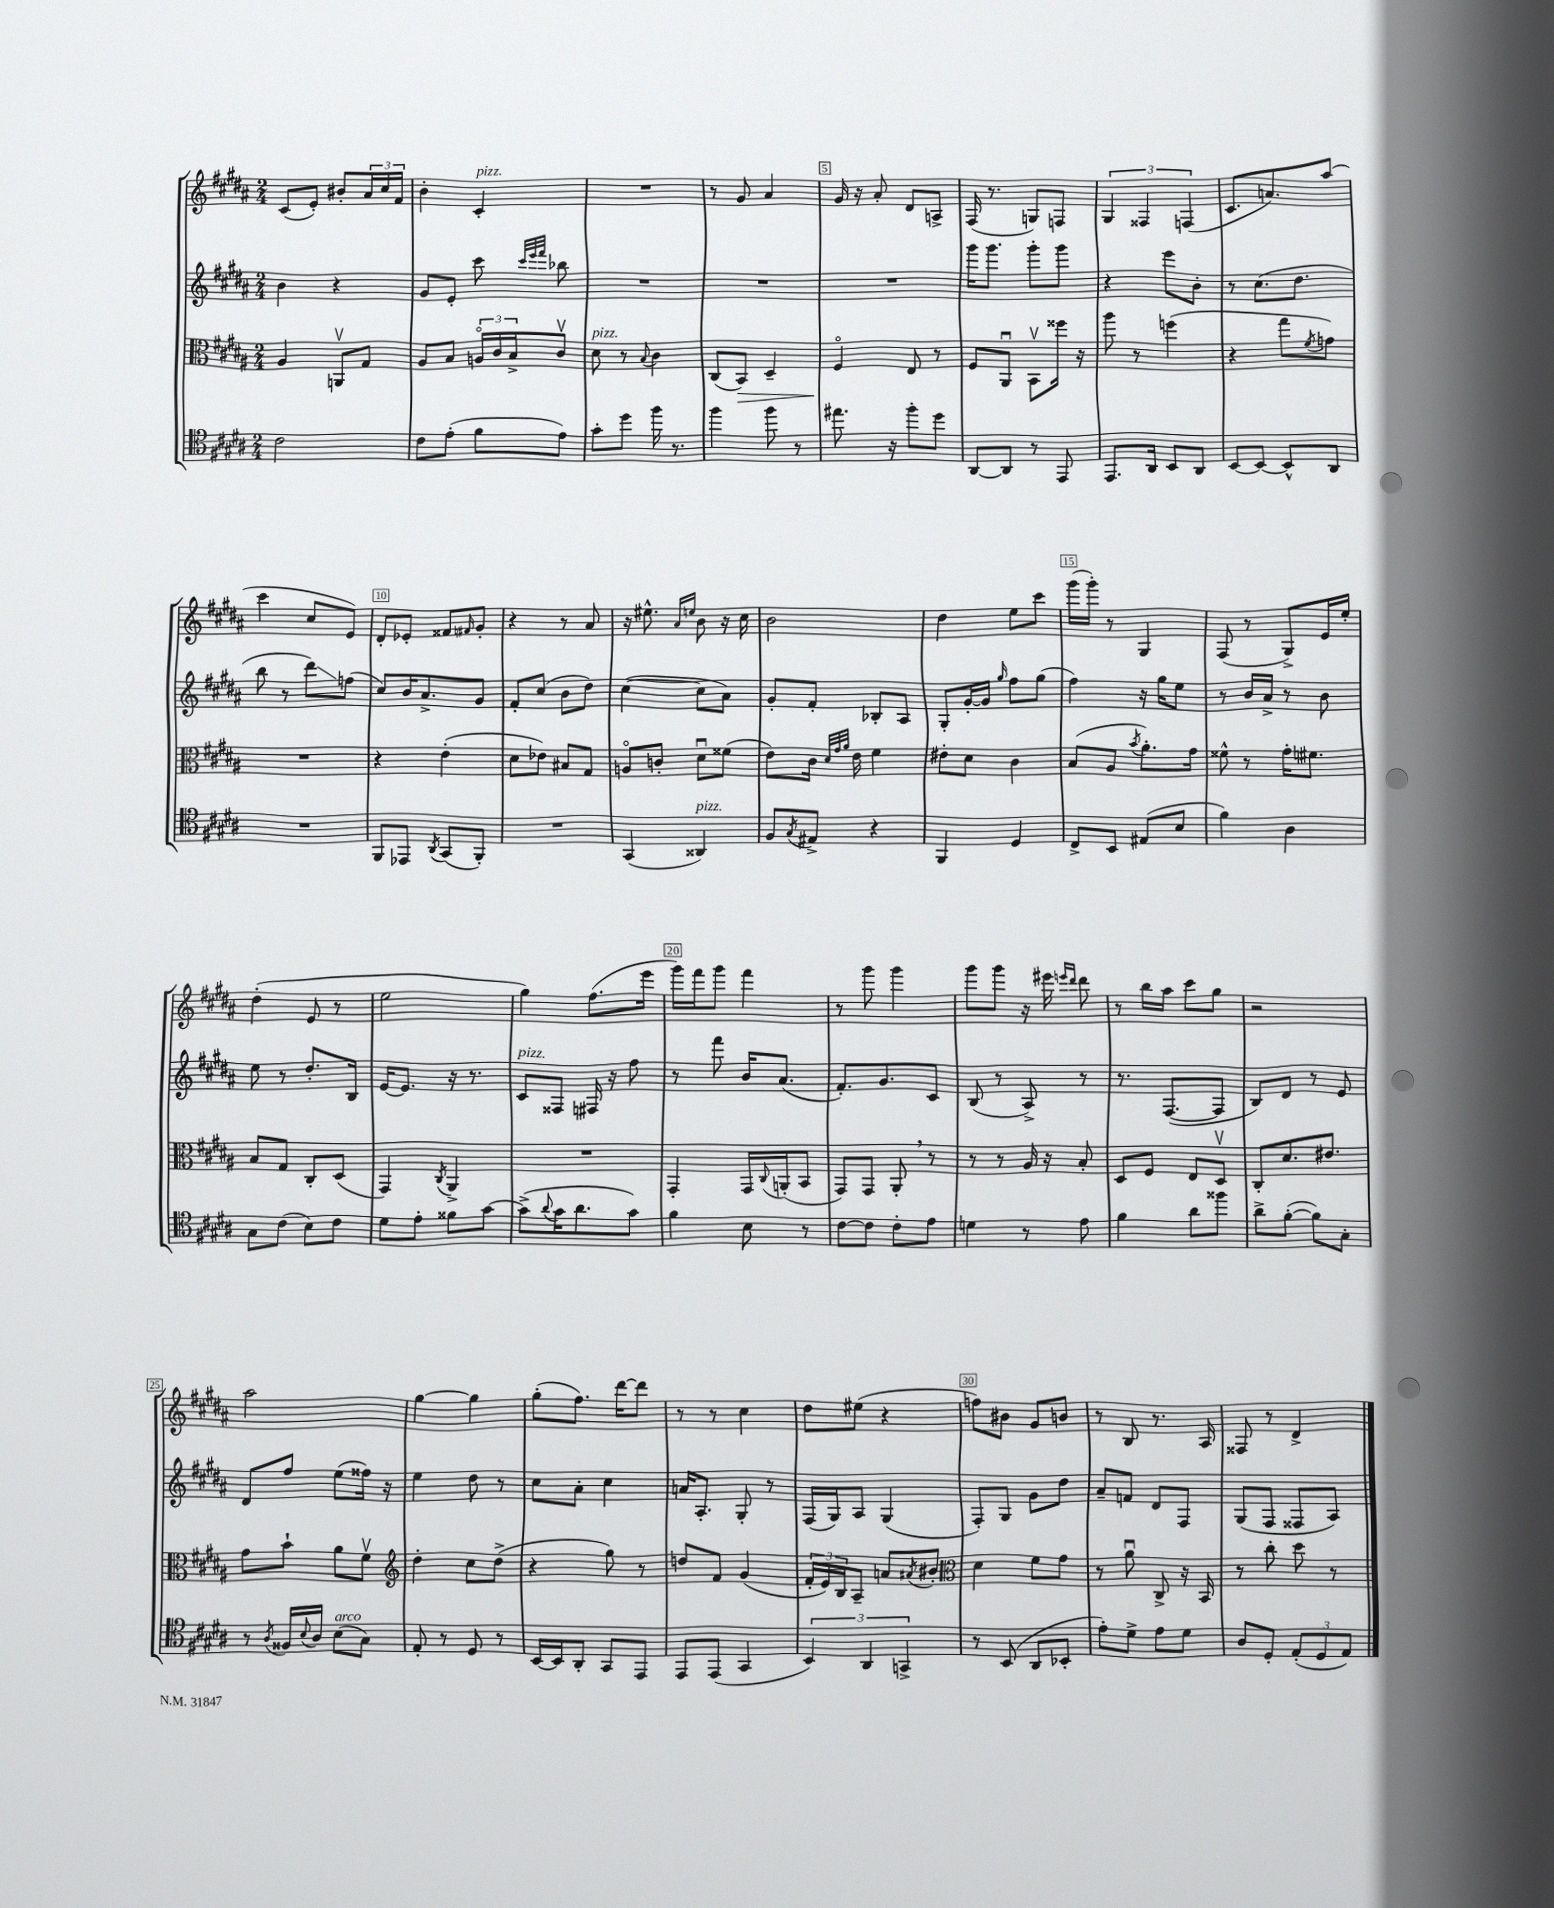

**kern	**kern	**kern	**kern
*staff4	*staff3	*staff2	*staff1
*clefC4	*clefC3	*clefG2	*clefG2
*k[f#c#g#d#a#]	*k[f#c#g#d#a#]	*k[f#c#g#d#a#]	*k[f#c#g#d#a#]
*M2/4	*M2/4	*M2/4	*M2/4
2c#	4A#	4b	(8c#
.	.	.	8e')
.	8AAv	4r	8b#'
.	8G#	.	24a#
.	.	.	24cc#
.	.	.	24f#
=	=	=	=
8c#	8A#	8g#	4b'
(8e'	8B	8e'	.
8f#	24Ao	8ccc#	4c#'
.	24c#	.	.
.	24B^	.	.
.	.	32qqccc#	.
.	.	32qqeee	.
.	.	32qqfff#	.
8e)	8c#v	8bb-	.
=	=	=	=
8g#'	8d#	2r	2r
8dd#	8r	.	.
.	8qqB	.	.
16ff#	4c#	.	.
8.r	.	.	.
=	=	=	=
4ff#	(8C#	2r	8r
.	8BB)	.	8g#
8ff#	4D#~	.	4a#
8r	.	.	.
=	=	=	=
8.ee#	4F#o	2r	16g#
.	.	.	16r
.	.	.	8a#'
16r	.	.	.
8ff#'	8E	.	8d#
8dd#	8r	.	8A^
=	=	=	=
[8AA#	8F#	16ggg#	(16F#
.	.	8.ggg#	8.r
8AA#]	8AA#u	.	.
8r	8BBv	8ggg#'	8G)
8EE	16ff##	8ggg#	8F
.	16r	.	.
=	=	=	=
8.EE	8aa#	4r	6G#
.	8r	.	.
.	.	.	6F##
16AA#	.	.	.
8BB	(4ff	8eee	.
.	.	.	(6F
8AA#	.	8b'	.
=	=	=	=
[8BB	4r	8r	8.c#
8BB_	.	(8.cc#	.
.	.	.	8.a)
8BB^^]	8gg#	.	.
.	.	8.dd#	.
.	8qf#	.	.
8AA#	8g)	.	(8aa#
=	=	=	=
2r	2r	8bb	4ccc#
.	.	8r	.
.	.	8ddd#)	8cc#
.	.	(8ff	8e)
=	=	=	=
8FF#	4r	8cc#)	8d#'
8EE-	.	16b	8e-'
.	.	8.a#^	.
8qAA#	.	.	.
(8GG#	(4e'	.	8f##
.	.	.	16qqf#
8FF#')	.	8g#	8g#'
=	=	=	=
2r	8d#	8f#'	4r
.	8e-)	(8cc#	.
.	8B#	8b	8r
.	8G#	8dd#)	8a#
=	=	=	=
(4GG#	8Ao	([4cc#	16r
.	.	.	8.ee#^^
.	8c'	.	.
.	.	.	16qqa#
.	.	.	16qqee
4AA##)	8d#u	8cc#]	8b
.	(8f##	8a#)	16r
.	.	.	16cc#
=	=	=	=
8F#	8e)	8g#'	2b
8qG#	.	.	.
8E#^	16c#	8f#'	.
.	32qqd#	.	.
.	32qqg#	.	.
.	32qqa#	.	.
.	16e	.	.
4r	4f#	8B-'	.
.	.	8A#	.
=	=	=	=
4FF#	8e#'	8G#'	4dd#
.	8d#	[16g#'	.
.	.	16g#]	.
.	.	16qqgg#	.
4D#	4c#	8ff#	8ee
.	.	(8gg#	8ccc#
=	=	=	=
8C#^	(8B	4ff#)	(16ggg#
.	.	.	16ggg#')
8BB	8A#	.	8r
.	8qb	.	.
(8E#	8.a#')	16r	4G#
.	.	16gg#	.
8B	.	8ee	.
.	16g#	.	.
=	=	=	=
4f#)	8f##^^	8r	(8F#
.	8r	16b	8r
.	.	16a#^	.
4A#	16g#'	8r	8G#^)
.	8.f#	.	.
.	.	8b	16e
.	.	.	16ee'
=	=	=	=
8G#	8B	8ee	(4dd#'
(8c#	8G#	8r	.
8B)	8C#'	8.dd#'	8e
8c#	(8D#	.	8r
.	.	16B	.
=	=	=	=
8d#	4GG#)	[16e	2ee
.	.	8.e]	.
8e'	.	.	.
.	8qC#	.	.
8f##	4AA#^	16r	.
.	.	8.r	.
[8g#	.	.	.
=	=	=	=
(8g#^]	2r	8c#	4gg#)
8qqa#	.	.	.
16g#	.	8F##	.
8.a#	.	.	.
.	.	16F#	(8.ff#
.	.	16r	.
8g#)	.	8ff#	.
.	.	.	16eee
=	=	=	=
4f#	4GG#'	8r	16ggg#)
.	.	.	16fff#
.	.	8fff#	8ggg#
8B	16GG#	16b	4fff#
.	8qqC#	.	.
.	(16AA'	(8.a#	.
8r	8BB	.	.
=	=	=	=
[8c#	8GG#)	8.f#')	8r
8c#]	8GG#	.	8ggg#
.	.	8.g#	.
8c#'	8AA#'	.	4ggg#
8e	8r	8c#	.
=	=	=	=
4d	8r	(8B	8ggg#
.	8r	8r	8ggg#
8r	16A#	8A#^)	16r
.	16r	.	16eee#
.	.	.	16qqeee
.	.	.	16qqddd#
8e	8B'	8r	8ddd#
=	=	=	=
4f#	8D#	8.r	8r
.	8F#	.	16bb
.	.	([8.F#	16aa#
8a#	8E	.	8ccc#
8ff##	8D#v	8F#]	8gg#
=	=	=	=
8a#^	8C#'	8B)	2r
([8f#'	8.d#	8d#	.
8f#])	.	8r	.
.	8.e#	.	.
8G#'	.	8e	.
=	=	=	=
8r	8g#	8d#	2aa#
8qA#	.	.	.
16F##	8b`	8ff#	.
8qqB	.	.	.
16A#	.	.	.
(8B	8a#	(8ee	.
8G#)	8f#v	16ff##)	.
.	.	16r	.
=	=	=	=
*	*clefG2	*	*
8E'	4dd#'	4ee	[4gg#
8r	.	.	.
8D#	8cc#	8dd#	4gg#]
8r	(8dd#^	8r	.
=	=	=	=
[16BB	4r	8cc#	(8gg#'
16BB]	.	.	.
8AA#'	.	8a#'	8.ff#)
8GG#	8gg#)	4cc#	.
.	.	.	[16ddd#
8EE	8r	.	8ddd#]
=	=	=	=
8EE	8dd	16a	8r
.	.	8.A#'	.
(8EE	8f#	.	8r
4GG#	(4g#	8G#'	4cc#
.	.	8r	.
=	=	=	=
6BB)	24f#'	(16F#	8dd#
.	24e)	.	.
.	.	16G#)	.
.	24B	.	.
.	8A#~	8A#	(8ee#
6AA#	.	.	.
.	8a	(4G#	4r
6GG^	.	.	.
.	8qa#	.	.
.	8b#'	.	.
=	=	=	=
*	*clefC3	*	*
8r	4d#	8F#')	8ff)
(8BB	.	8G#	8b#
8AA#	8f#	8g#	8g#
8BB-'	8g#	8dd#	8b
=	=	=	=
8e')	8r	8a#~	8r
8d#^	8a#u	8f	8B
8e	8C#^	8d#	8.r
8d#	16r	8F#	.
.	16BB	.	16A#
=	=	=	=
8A#	8r	(8G#	8F##
8D#'	8cc#'	8F#	8r
(12E'	8dd#	8F##	4d#^
12D#	.	.	.
.	8r	8A#)	.
12E)	.	.	.
==	==	==	==
*-	*-	*-	*-
